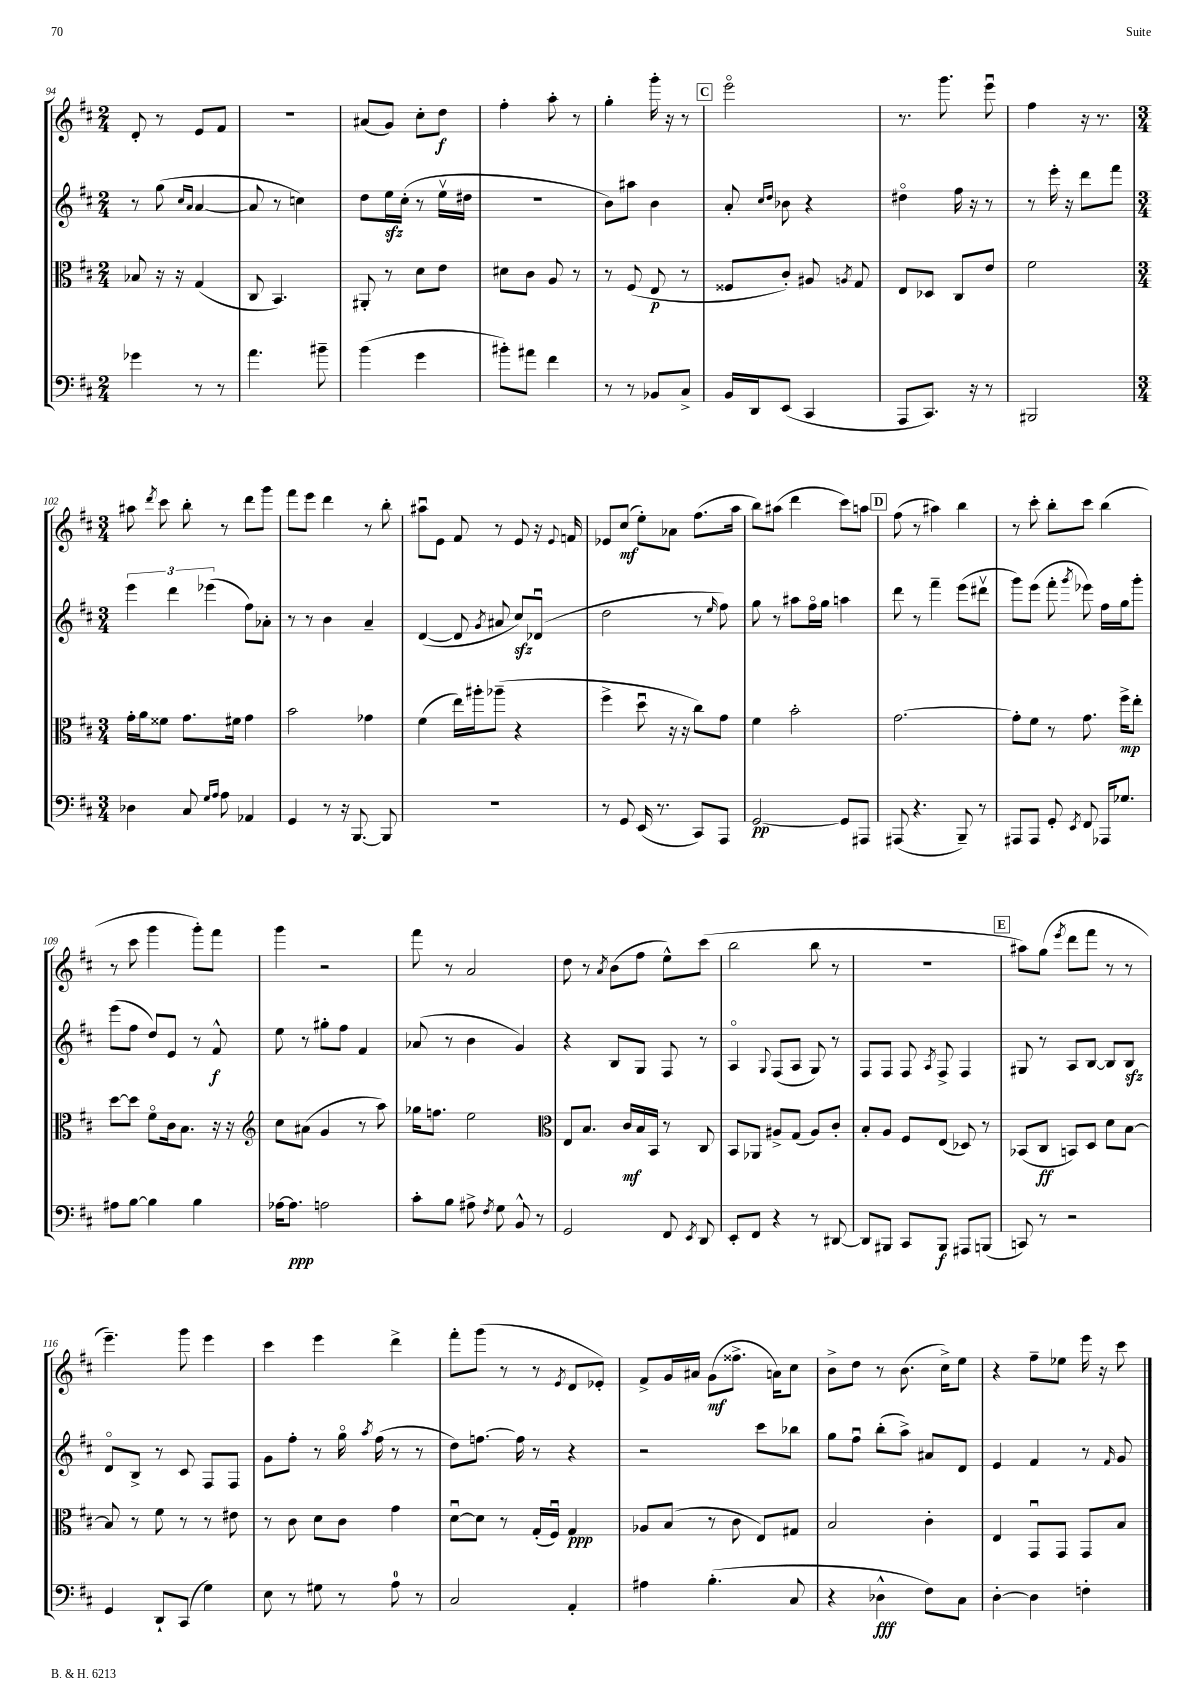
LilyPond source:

<<
\new StaffGroup <<
\new Staff = "s0" {
    \clef treble \key d \major \numericTimeSignature \time 2/4
    \autoBeamOff d'8-. r8 e'8[ fis'8] |
    R2 |
    ais'8[( g'8]) cis''8[-. d''8]\f |
    fis''4-. a''8-. r8 |
    g''4-. g'''16-. r16 r8 |
    \mark \markup { \box "C" } e'''2\flageolet |
    r8. g'''8. e'''8\downbow |
    fis''4 r16 r8. |
    \numericTimeSignature \time 3/4 ais''8 \acciaccatura { d'''8 } cis'''8 b''8-. r8 d'''8[ g'''8] |
    fis'''8[ e'''8] d'''4 r8 b''8-. |
    ais''8[\downbow e'8] fis'8 r8 e'8 r16 \appoggiatura { e'8 } f'16 |
    ees'8[ cis''8]\mf( e''8[-.) aes'8] fis''8.[( a''16] |
    b''8[) ais''8]( d'''4 cis'''8[) a''8] |
    \mark \markup { \box "D" } fis''8( r8 ais''4) b''4 |
    r8 cis'''8-. b''8[-. cis'''8] b''4( |
    r8 cis'''8 g'''4 g'''8[-.) fis'''8] |
    g'''4 r2 |
    fis'''8 r8 a'2 |
    d''8 r8 \acciaccatura { a'8 } b'8[( fis''8] e''8[-^) cis'''8]( |
    b''2 b''8 r8 |
    R2. |
    \mark \markup { \box "E" } ais''8[) g''8]( \acciaccatura { e'''8 } d'''8[ fis'''8] r8 r8 |
    e'''4.--) g'''8 e'''4 |
    cis'''4 e'''4 d'''4-> |
    fis'''8[-. g'''8]( r8 r8 \acciaccatura { e'8 } d'8[ ees'8]-.) |
    fis'8[-> g'16 ais'16] g'8[\mf( fisis''8.]-> a'16[) cis''8] |
    b'8[-> d''8] r8 b'8.( cis''16[->) e''8] |
    r4 fis''8[-- ees''8] e'''16 r16 cis'''8 \bar "|." |
}
\new Staff = "s1" {
    \clef treble \key d \major \numericTimeSignature \time 2/4
    \autoBeamOff r8 g''8( \grace { cis''16[ a'16] } a'4~ |
    a'8 r8 c''4) |
    d''8[ e''16\sfz cis''16]-.( r8 e''16[\upbow dis''16] |
    r2 |
    b'8[) ais''8] b'4 |
    \mark \markup { \box "C" } a'8-. \grace { cis''16[ d''16] } bes'8 r4 |
    dis''4\flageolet fis''16 r16 r8 |
    r8 e'''16-. r16 d'''8[ fis'''8] |
    \numericTimeSignature \time 3/4 \tuplet 3/2 { e'''4 d'''4 ees'''4( } fis''8[) aes'8]-. |
    r8 r8 b'4 a'4-- |
    d'4~( d'8 \acciaccatura { g'8 } ais'8 cis''8[\sfz) des'8]\downbow( |
    d''2 r8 \grace { e''16 } fis''8) |
    g''8 r8 ais''8[ fis''16\flageolet g''16] a''4 |
    \mark \markup { \box "D" } d'''8 r8 fis'''4-- e'''8[( dis'''8]\upbow |
    g'''8[) e'''8]( fis'''8-. \acciaccatura { g'''8 } ees'''8) fis''16[ g''16 g'''8]-. |
    e'''8[( fis''8] d''8[) e'8] r8 fis'8-^\f |
    e''8 r8 gis''8[-. fis''8] fis'4 |
    aes'8( r8 b'4 g'4) |
    r4 b8[ g8] fis8 r8 |
    a4\flageolet \appoggiatura { g8 } fis8[( a8] g8) r8 |
    fis8[ fis8] fis8 \acciaccatura { a8 } fis8-> fis4 |
    \mark \markup { \box "E" } gis8 r8 a8[ b8]~ b8[ b8]\sfz |
    d'8[\flageolet b8]-> r8 cis'8 fis8[ fis8] |
    g'8[ fis''8]-. r8 g''16\flageolet \acciaccatura { a''8 } fis''16( r8 r8 |
    d''8[) f''8.]~ f''16 r8 r4 |
    r2 cis'''8[ bes''8] |
    g''8[ fis''8]\downbow b''8[-.( a''8]->) ais'8[ d'8] |
    e'4 fis'4 r8 \grace { fis'16 } g'8 \bar "|." |
}
\new Staff = "s2" {
    \clef alto \key d \major \numericTimeSignature \time 2/4
    \autoBeamOff bes8 r16 r16 g4( |
    cis8 b,4.) |
    ais,8-. r8 d'8[ e'8] |
    dis'8[ cis'8] a8 r8 |
    r8 fis8( e8\p r8 |
    \mark \markup { \box "C" } fisis8[ cis'8]-.) ais8 \acciaccatura { a8 } g8 |
    e8[ des8] cis8[ e'8] |
    fis'2 |
    \numericTimeSignature \time 3/4 g'16[-. a'16 fisis'8] g'8.[ fis'16] g'4 |
    b'2 ges'4 |
    fis'4( e''16[) ais''16-. aes''8]--( r4 |
    fis''4-> d''8\downbow r16 r16 cis''8[) g'8] |
    fis'4 b'2-. |
    \mark \markup { \box "D" } g'2.~ |
    g'8[-. fis'8] r8 g'8. fis''16[->\mp e''8]-. |
    d''8[~ d''8] fis'8[\flageolet cis'16 b8.] r16 r16 |
    \clef treble cis''8[ ais'8]( g'4 r8 a''8) |
    ges''16[ f''8.] e''2 |
    \clef alto e8[ b8.] cis'16[\mf b16 b,16] r8 cis8 |
    b,8[ aes,8] ais8[-> g8]( ais8[) cis'8]-. |
    b8[-. a8] fis8[ e8]( des8) r8 |
    \mark \markup { \box "E" } bes,8[( cis8]\ff b,8[) d8] d'8[ b8]~ |
    b8 r8 fis'8 r8 r8 eis'8 |
    r8 cis'8 d'8[ cis'8] g'4 |
    d'8[~\downbow d'8] r8 g16[-.( fis16]\downbow) g4\ppp |
    aes8[ b8]( r8 cis'8 e8[) gis8] |
    b2 cis'4-. |
    e4 g,8[\downbow g,8] g,8[ b8] \bar "|." |
}
\new Staff = "s3" {
    \clef bass \key d \major \numericTimeSignature \time 2/4
    \autoBeamOff ges'4 r8 r8 |
    a'4. bis'8-- |
    b'4( g'4 |
    bis'8[-.) ais'8] fis'4 |
    r8 r8 bes,8[ cis8]-> |
    \mark \markup { \box "C" } b,16[ d,16 e,8]( cis,4 |
    a,,8[ cis,8.]) r16 r8 |
    bis,,2 |
    \numericTimeSignature \time 3/4 des4 cis8 \grace { g16[ a16] } a8 aes,4 |
    g,4 r8 r16 b,,8.~ b,,8 |
    R2. |
    r8 g,8 e,16( r8. cis,8[) a,,8] |
    g,2~\pp g,8[ ais,,8] |
    \mark \markup { \box "D" } ais,,8( r4. b,,8--) r8 |
    ais,,8[ ais,,8] g,8-. \acciaccatura { e,8 } fis,8 aes,,16[ ges8.] |
    ais8[ b8]~ b4 b4 |
    aes16[~ aes8.]\ppp a2 |
    cis'8[-. b8] ais8-> \acciaccatura { fis8 } g8 b,8-^ r8 |
    g,2 fis,8 \acciaccatura { e,8 } d,8 |
    e,8[-. fis,8] r4 r8 dis,8~ |
    dis,8[ bis,,8] cis,8[ bis,,8]\f ais,,8[ b,,8]( |
    \mark \markup { \box "E" } c,8) r8 r2 |
    g,4 d,8[-! cis,8]( g4) |
    e8 r8 gis8 r8 a8-0 r8 |
    cis2 a,4-. |
    ais4 b4.-.( cis8 |
    r4 des4-^\fff fis8[) cis8] |
    d4~-. d4 f4-. \bar "|." |
}
>>
>>
\layout { \context { \Score currentBarNumber = #94 } }
